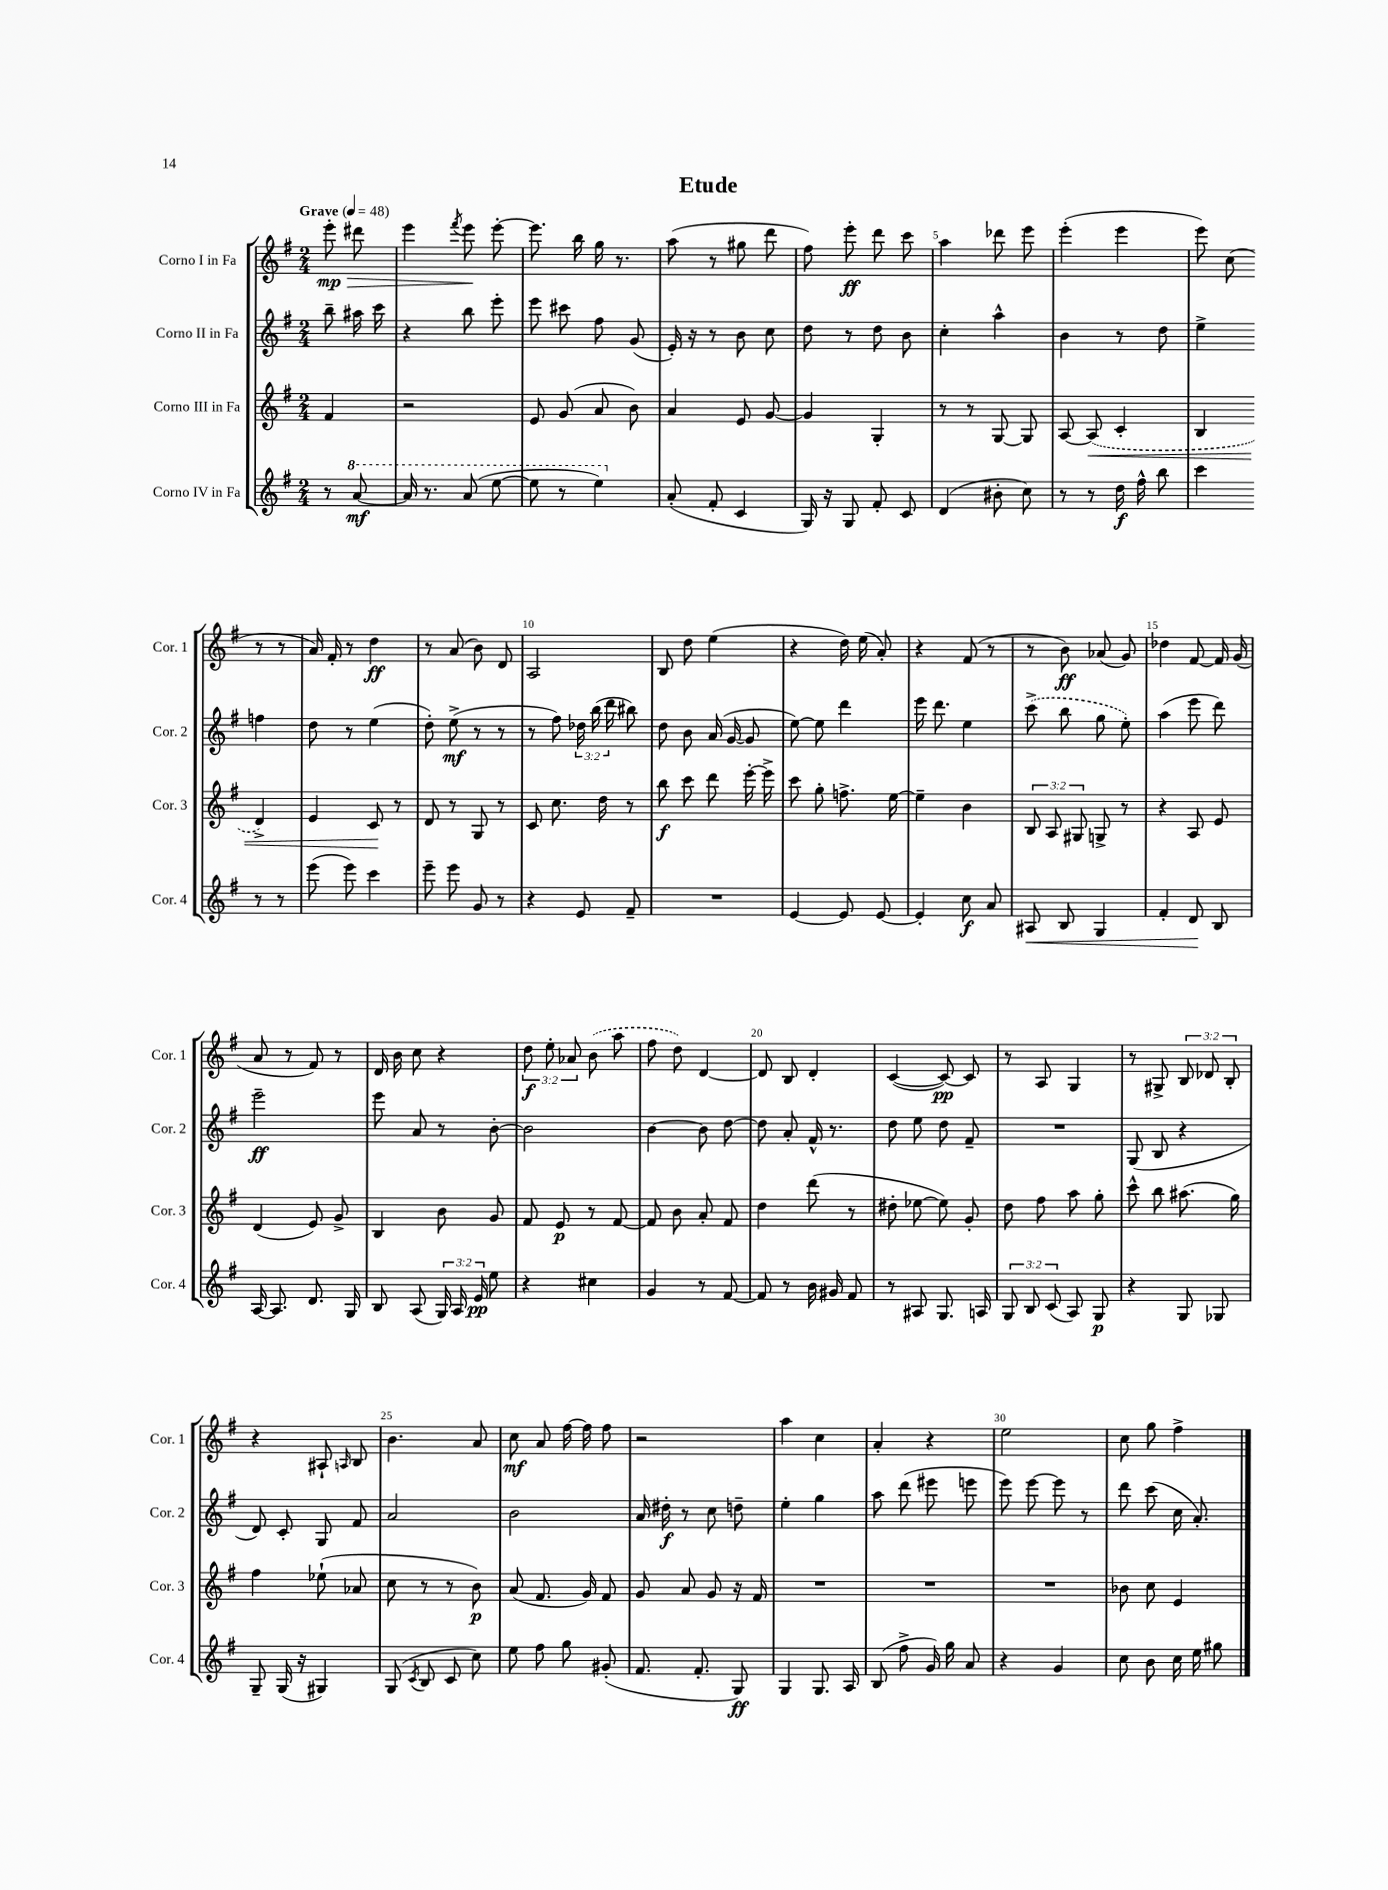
\header { title = "Etude" }
<<
\new StaffGroup <<
\new Staff = "s0" \with { instrumentName = "Corno I in Fa" shortInstrumentName = "Cor. 1" } {
    \clef treble \key g \major \numericTimeSignature \time 2/4 \override Staff.TupletNumber.text = #tuplet-number::calc-fraction-text \partial 4 \tempo "Grave" 4 = 48
    \autoBeamOff e'''8-.\mp\> dis'''8 |
    e'''4 \acciaccatura { fis'''8 } e'''8\! e'''8~-. |
    e'''8. b''16 g''16 r8. |
    a''8( r8 gis''8 d'''8 |
    fis''8) e'''8-.\ff d'''8 c'''8 |
    a''4 des'''8 e'''8 |
    e'''4-.( e'''4 |
    e'''8) c''8( r8 r8 |
    a'16) fis'16-. r8 d''4\ff |
    r8 a'8( b'8) d'8 |
    a2 |
    b8 d''8 e''4( |
    r4 d''16) e''16( a'8-.) |
    r4 fis'8( r8 |
    r8 b'8\ff) aes'8( g'8) |
    des''4 fis'8~ fis'16 g'16( |
    a'8 r8 fis'8) r8 |
    d'16 b'16 c''8 r4 |
    \tuplet 3/2 { d''8\f e''8-. aes'8 } \once \slurDashed b'8( a''8 |
    fis''8 d''8) d'4~ |
    d'8 b8 d'4-. |
    c'4~( c'8~\pp) c'8 |
    r8 a8 g4 |
    r8 gis8-> \tuplet 3/2 { b8 des'8 b8-. } |
    r4 ais8-! \grace { a16 } b8 |
    b'4. a'8 |
    c''8\mf a'8 fis''16~ fis''16 fis''8 |
    r2 |
    a''4 c''4 |
    a'4-. r4 |
    e''2 |
    c''8 g''8 fis''4-> \bar "|." |
}
\new Staff = "s1" \with { instrumentName = "Corno II in Fa" shortInstrumentName = "Cor. 2" } {
    \clef treble \key g \major \numericTimeSignature \time 2/4 \override Staff.TupletNumber.text = #tuplet-number::calc-fraction-text \partial 4
    \autoBeamOff b''8-- ais''16 c'''16 |
    r4 b''8 e'''8-. |
    e'''8 cis'''8 fis''8 g'8( |
    e'16-.) r16 r8 b'8 c''8 |
    d''8 r8 d''8 b'8 |
    c''4-. a''4-^ |
    b'4 r8 d''8 |
    e''4-> f''4 |
    d''8 r8 e''4( |
    d''8-.) e''8->\mf( r8 r8 |
    r8 fis''8) \tuplet 3/2 { des''16 b''16( d'''16 } bis''8) |
    d''8 b'8 a'16( g'16~ g'8 |
    e''8~) e''8 d'''4 |
    e'''16 d'''8. e''4 |
    \once \slurDashed c'''8->( b''8 g''8 e''8-.) |
    a''4( e'''8 d'''8) |
    e'''2--\ff |
    e'''8 a'8 r8 b'8~-. |
    b'2 |
    b'4~ b'8 d''8~ |
    d''8 a'8-. fis'16-^ r8. |
    d''8 e''8 d''8 fis'8-- |
    R2 |
    g8( b8 r4 |
    d'8) c'8-. g8 fis'8 |
    a'2 |
    b'2 |
    a'16 dis''16-.\f r8 c''8 d''8-- |
    e''4-. g''4 |
    a''8 d'''8( eis'''8 e'''8 |
    e'''8) e'''8~ e'''8 r8 |
    d'''8 c'''8( c''16 a'8.-.) \bar "|." |
}
\new Staff = "s2" \with { instrumentName = "Corno III in Fa" shortInstrumentName = "Cor. 3" } {
    \clef treble \key g \major \numericTimeSignature \time 2/4 \override Staff.TupletNumber.text = #tuplet-number::calc-fraction-text \partial 4
    \autoBeamOff fis'4 |
    r2 |
    e'8 g'8( a'8 b'8) |
    a'4 e'8 g'8~ |
    g'4 g4-. |
    r8 r8 g8~ g8 |
    a8~ \once \slurDashed a8\<( c'4-. |
    b4 d'4->) |
    e'4 c'8\! r8 |
    d'8 r8 g8 r8 |
    c'8 c''8. d''16 r8 |
    b''8\f c'''8 d'''8 e'''16~-. e'''16-> |
    c'''8 g''8-. f''8.-> e''16~ |
    e''4-- b'4 |
    \tuplet 3/2 { b8 a8 gis8 } g8-> r8 |
    r4 a8 e'8 |
    d'4( e'8) g'8-> |
    b4 b'8 g'8 |
    fis'8 e'8\p r8 fis'8~ |
    fis'8 b'8 a'8-. fis'8 |
    d''4 d'''8( r8 |
    dis''8-. ees''8~ ees''8) g'8-. |
    d''8 fis''8 a''8 g''8-. |
    c'''8-^ b''8 ais''8.( g''16) |
    fis''4 ees''8-!( aes'8 |
    c''8 r8 r8 b'8\p) |
    a'8( fis'8. g'16) fis'8 |
    g'8 a'8 g'8 r16 fis'16 |
    R2 |
    R2 |
    R2 |
    bes'8 c''8 e'4 \bar "|." |
}
\new Staff = "s3" \with { instrumentName = "Corno IV in Fa" shortInstrumentName = "Cor. 4" } {
    \clef treble \key g \major \numericTimeSignature \time 2/4 \override Staff.TupletNumber.text = #tuplet-number::calc-fraction-text \partial 4
    \autoBeamOff r8 \ottava #1 a''8~\mf |
    a''16 r8. a''8( e'''8~ |
    e'''8 r8 e'''4) \ottava #0 |
    a'8-.( fis'8-. c'4 |
    g16) r16 g8 fis'8-. c'8 |
    d'4( bis'8-. c''8) |
    r8 r8 d''16\f fis''16-^ b''8 |
    c'''4 r8 r8 |
    e'''8( e'''8) c'''4 |
    e'''8-- e'''8 g'8 r8 |
    r4 e'8 fis'8-- |
    R2 |
    e'4~ e'8 e'8~ |
    e'4-. c''8\f a'8 |
    ais8\< b8 g4 |
    fis'4-. d'8\! b8 |
    a16~ a8. d'8. g16 |
    b8 a8( \tuplet 3/2 { g16) a16 e'16\pp } e''8 |
    r4 cis''4 |
    g'4 r8 fis'8~ |
    fis'8 r8 b'16 gis'16 fis'8 |
    r8 ais8 g8. a16 |
    \tuplet 3/2 { g8 b8 c'8( } a8) g8\p |
    r4 g8 ges8 |
    g8-- g16( r16 gis4) |
    g8( \acciaccatura { c'8 } b8 c'8 c''8) |
    e''8 fis''8 g''8 gis'8-.( |
    fis'8. fis'8.-. g8\ff) |
    g4 g8. a16 |
    b8( fis''8-> g'16) g''16 a'8 |
    r4 g'4 |
    c''8 b'8 c''16 e''16 gis''8 \bar "|." |
}
>>
>>
\layout { \context { \Score \override BarNumber.break-visibility = ##(#f #t #t) barNumberVisibility = #(every-nth-bar-number-visible 5) } }
